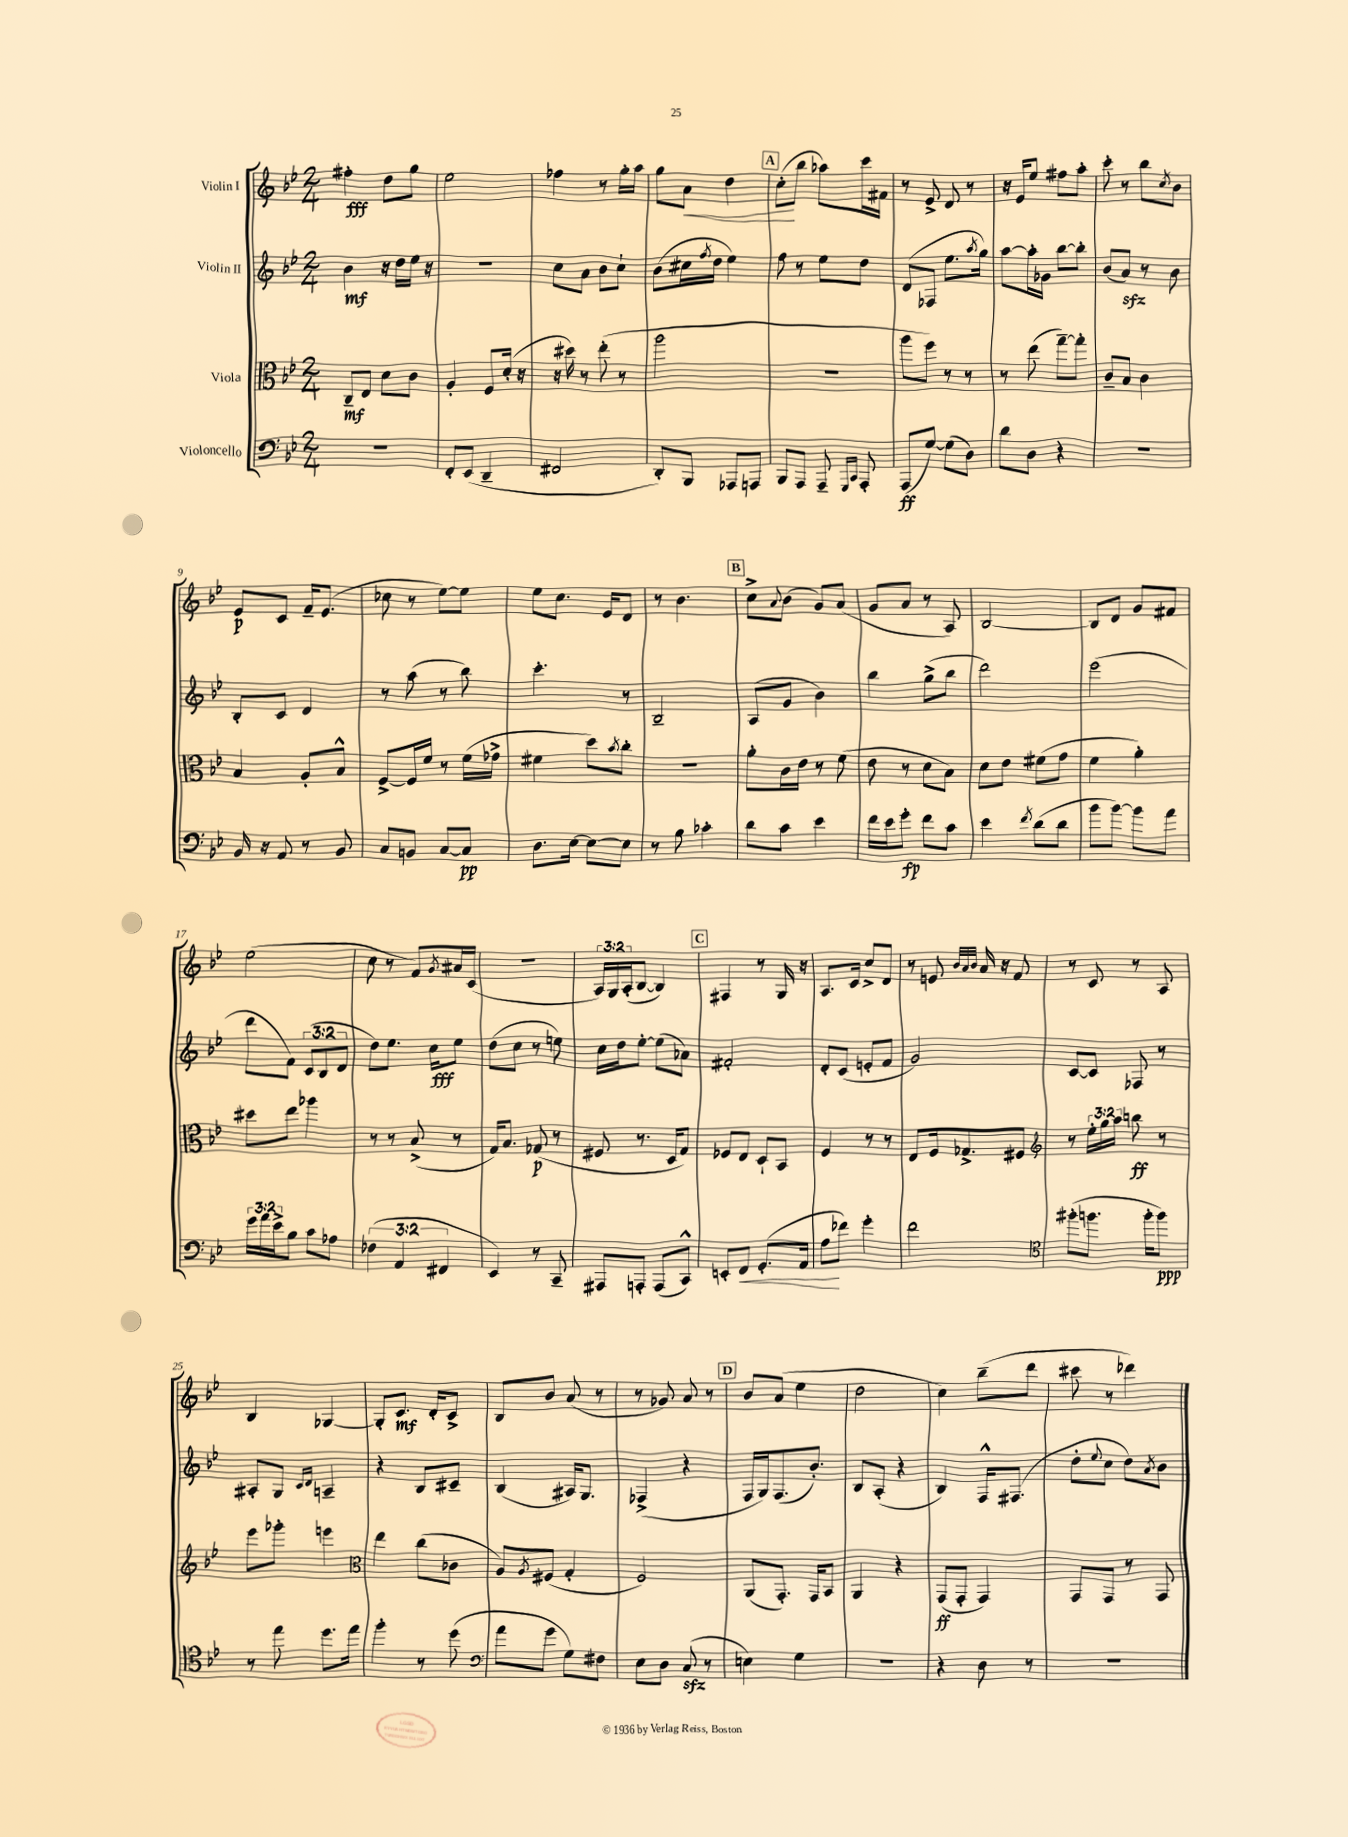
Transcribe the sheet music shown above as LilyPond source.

<<
\new StaffGroup <<
\new Staff = "s0" \with { instrumentName = "Violin I" } {
    \clef treble \key bes \major \numericTimeSignature \time 2/4 \override Staff.TupletNumber.text = #tuplet-number::calc-fraction-text
    fis''4-.\fff d''8 g''8 |
    ees''2 |
    fes''4 r8 g''16-. a''16 |
    g''8 a'8\< d''4 |
    \mark \markup { \box "A" } c''8-.\!( bes''8 aes''8) c'''16 fis'16 |
    r8 ees'8-> d'8 r8 |
    r16 ees'16 ees''8 fis''8 a''8-. |
    c'''8-. r8 bes''8 \acciaccatura { c''8 } bes'8 |
    ees'8\p c'8 f'16-- ees'8.( |
    ces''8 r8 ees''8~) ees''8 |
    ees''8 c''8. ees'16 d'8 |
    r8 bes'4. |
    \mark \markup { \box "B" } c''8-> \appoggiatura { a'8 } bes'8( g'8) a'8( |
    g'8 a'8 r8 a8) |
    bes2~ |
    bes8 d'8 g'8 fis'8 |
    ees''2( |
    c''8 r8 f'8) \acciaccatura { g'8 } ais'16 c'16( |
    R2 |
    \tuplet 3/2 { a16) g16 a16-.( } bes8~ bes4) |
    \mark \markup { \box "C" } fis4 r8 g16 r16 |
    a8. c'16 c''8-> d'8 |
    r8 e'8 \grace { bes'32 a'32 bes'32 } a'16 r16 f'8 |
    r8 c'8 r8 a8 |
    bes4 ges4~ |
    ges8-. c'8.\mf d'16-. c'8-> |
    bes8 bes'8 a'8( r8 |
    r8 ges'8) a'8 r8 |
    \mark \markup { \box "D" } bes'8 a'8( ees''4 |
    d''2 |
    c''4) bes''8--( d'''8 |
    cis'''8 r8 des'''4) \bar "|." |
}
\new Staff = "s1" \with { instrumentName = "Violin II" } {
    \clef treble \key bes \major \numericTimeSignature \time 2/4 \override Staff.TupletNumber.text = #tuplet-number::calc-fraction-text
    bes'4\mf r16 d''16 ees''16 r16 |
    r2 |
    c''8 a'8 bes'8 c''8-! |
    bes'8( cis''16 \acciaccatura { f''8 } d''16 ees''4) |
    \mark \markup { \box "A" } f''8 r8 ees''8 d''8 |
    d'8( fes8 ees''8. \acciaccatura { a''8 } g''16) |
    a''8~ a''16-. ges'16 bes''8~ bes''8-. |
    bes'8( a'8\sfz) r8 bes'8 |
    bes8-. c'8 d'4 |
    r8 a''8( r8 bes''8) |
    c'''4.-. r8 |
    bes2-- |
    \mark \markup { \box "B" } a8( g'8 bes'4) |
    bes''4 g''8->( bes''8 |
    d'''2) |
    ees'''2( |
    d'''8 f'8) \tuplet 3/2 { c'8( bes8 d'8 } |
    d''8) ees''8. c''16\fff ees''8 |
    d''8( c''8 r8 e''8) |
    c''16 d''16 ees''8~-. ees''8( aes'8) |
    \mark \markup { \box "C" } fis'2-. |
    d'8-. c'8( e'8-. f'8 |
    g'2) |
    c'8~ c'8 fes8 r8 |
    ais8-. g8 \grace { c'16 d'16 } a4-- |
    r4 bes8 cis'8-- |
    bes4( ais16) g8. |
    fes4->( r4 |
    \mark \markup { \box "D" } f16 g16) f8.( bes'8.-.) |
    bes8 a8-.( r4 |
    bes4) f16-^ fis8.( |
    d''8-. \appoggiatura { ees''8 } c''8 d''8) \acciaccatura { a'8 } bes'8 \bar "|." |
}
\new Staff = "s2" \with { instrumentName = "Viola" } {
    \clef alto \key bes \major \numericTimeSignature \time 2/4 \override Staff.TupletNumber.text = #tuplet-number::calc-fraction-text
    c8--\mf ees8 d'8 c'8 |
    a4-. f8 d'16-.( r16 |
    r16 dis''16) r8 ees''8-.( r8 |
    a''2 |
    \mark \markup { \box "A" } R2 |
    a''8 f''8) r8 r8 |
    r8 ees''8( g''8~--) g''8-. |
    c'8-- bes8 c'4 |
    bes4 a8-. bes8-^ |
    f8~-> f16 f'16 r8 f'16( ges'16-> |
    fis'4 d''8) \acciaccatura { bes'8 } c''8-. |
    r2 |
    \mark \markup { \box "B" } a'8-. c'16 ees'16 r8 f'8( |
    ees'8 r8 d'8 bes8) |
    d'8 ees'8 fis'8( g'8 |
    f'4 a'4-.) |
    dis''8 ees''8 aes''4 |
    r8 r8 bes8->( r8 |
    g16) bes8. ges8\p( r8 |
    fis8 r8. d16 g8) |
    \mark \markup { \box "C" } fes8 ees8 d8-! bes,8 |
    f4 r8 r8 |
    ees8 f16 ges8.-> fis8 |
    \clef treble r8 \tuplet 3/2 { ees''16-. g''16 a''16 } b''8\ff r8 |
    ees'''8 ges'''8-. e'''4 |
    \clef alto ees''4 c''8( ces'8 |
    a8) \acciaccatura { a8 } fis8( g4-. |
    f2) |
    \mark \markup { \box "D" } a,8( g,8.-.) g,16 bes,8 |
    a,4 r4 |
    g,8\ff( g,8-. g,4) |
    g,8 g,8 r8 g,8 \bar "|." |
}
\new Staff = "s3" \with { instrumentName = "Violoncello" } {
    \clef bass \key bes \major \numericTimeSignature \time 2/4 \override Staff.TupletNumber.text = #tuplet-number::calc-fraction-text
    r2 |
    f,8-. ees,8( d,4-- |
    fis,2 |
    d,8-.) bes,,8 aes,,8 a,,8 |
    \mark \markup { \box "A" } bes,,8 a,,8 a,,8-- \grace { g,,16 c,16 } a,,8-. |
    a,,8\ff( g8~) g8( d8) |
    d'8 d8 r4 |
    R2 |
    bes,16 r16 a,8 r8 bes,8 |
    c8 b,8 c8~ c8\pp |
    d8. ees16~ ees8~ ees8 |
    r8 bes8 ces'4-. |
    \mark \markup { \box "B" } d'8 c'8 ees'4 |
    f'16 ees'16 g'8-.\fp f'8 c'8 |
    ees'4 \acciaccatura { f'8 } d'8( d'8 |
    bes'8 bes'8~) bes'8 a'8 |
    \tuplet 3/2 { g'16 a'16 ees'16-> } bes8 c'8 aes8 |
    \tuplet 3/2 { fes4( a,4 fis,4 } |
    ees,4) r8 c,8-- |
    ais,,8 a,,8-. a,,8( c,8-^) |
    \mark \markup { \box "C" } e,8-. f,8\< g,8.-.( a,16 |
    a8\! fes'8) g'4-. |
    f'2 |
    \clef tenor fis''8-.( f''8. f''16-. f''8\ppp) |
    r8 ees''8 d''8. ees''16 |
    f''4-. r8 d''8( |
    \clef bass a'8 g'8 g8) fis8 |
    ees8 d8 c8\sfz( r8 |
    \mark \markup { \box "D" } e4) g4 |
    R2 |
    r4 d8 r8 |
    r2 \bar "|." |
}
>>
>>
